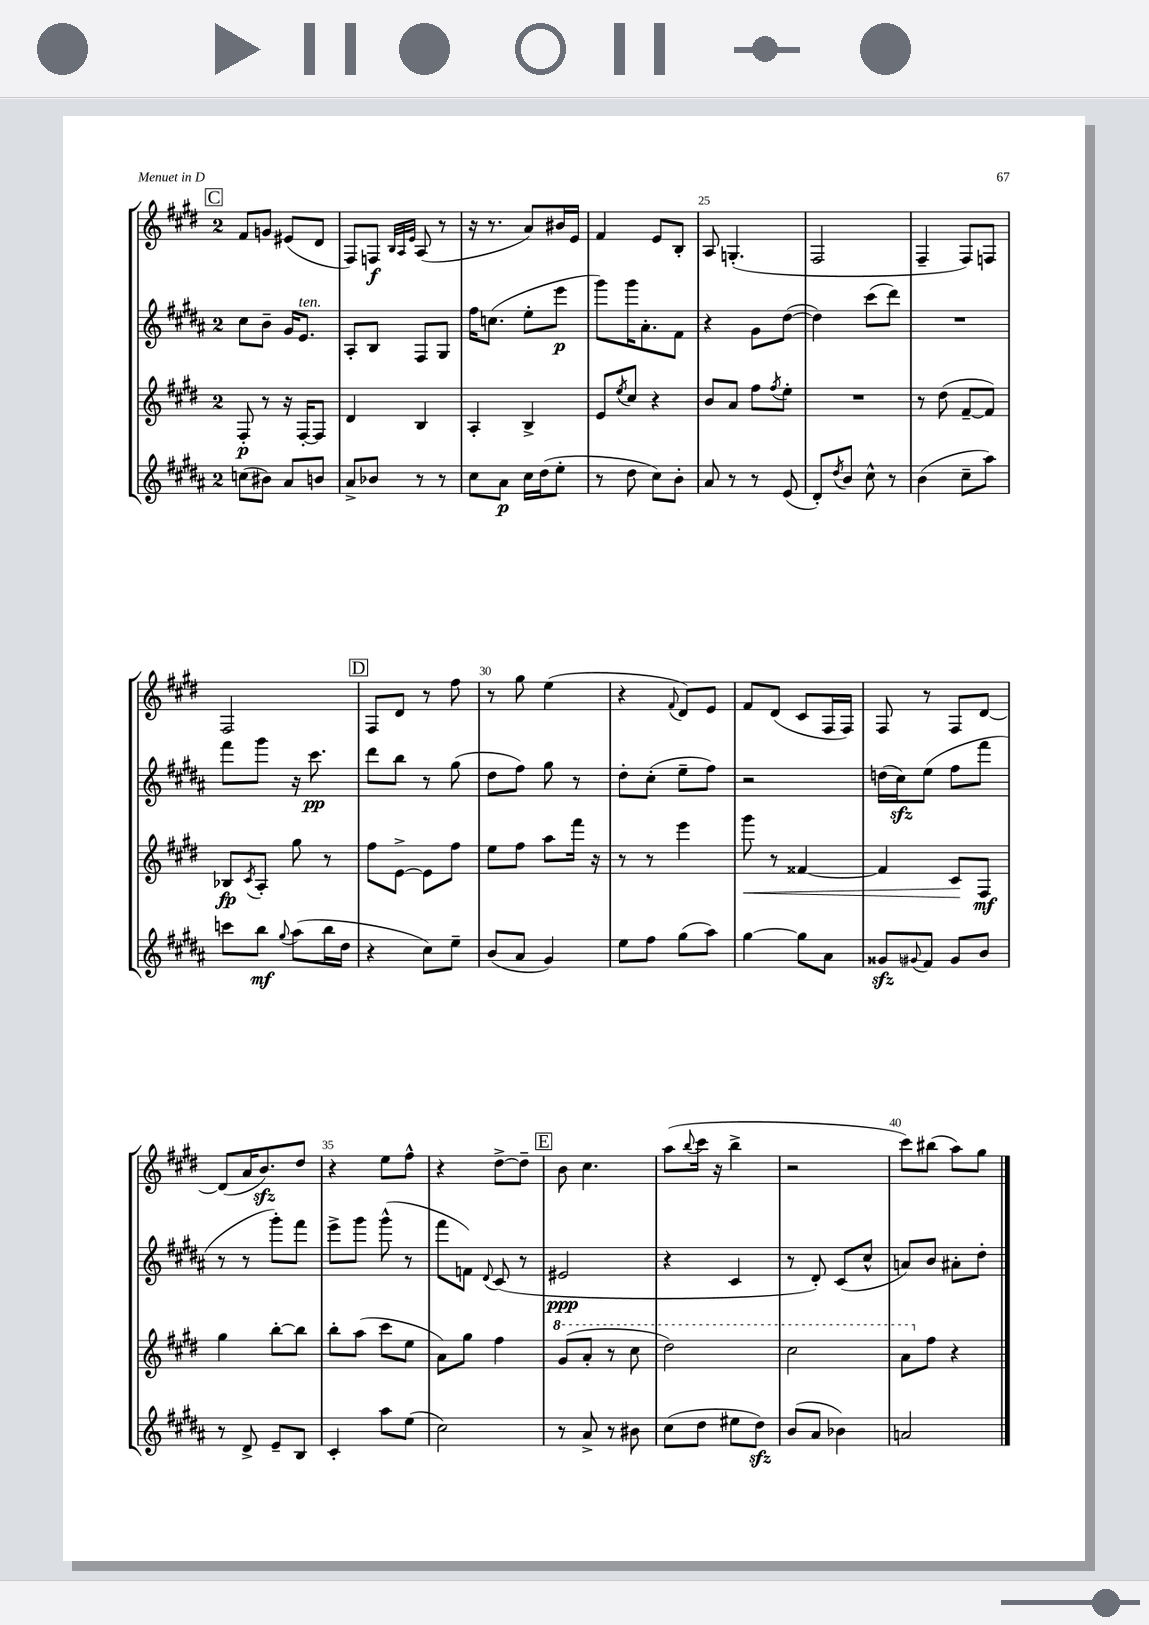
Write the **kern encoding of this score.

**kern	**kern	**kern	**kern
*staff4	*staff3	*staff2	*staff1
*clefG2	*clefG2	*clefG2	*clefG2
*k[f#c#g#d#a#]	*k[f#c#g#d#]	*k[f#c#g#d#a#]	*k[f#c#g#d#]
*M2/4	*M2/4	*M2/4	*M2/4
(8cc\L	8F#'/	8cc#\L	8f#/L
8b#\J)	8r	8b~\J	8g/J
8a#/L	16r	16g#/LK	(8e#/L
.	[16F#'/LK	8.e/J	.
8b/J	8F#/]J	.	8d#/J
=	=	=	=
8a#^/L	4d#/	8A#'/L	8F#/L)
8b-/J	.	8B/J	8F/J
.	.	.	32qqB/LLL
.	.	.	32qqA/
.	.	.	32qqe/JJJ
8r	4B/	8F#/L	(8A/
8r	.	8G#/J	8r
=	=	=	=
8cc#\L	4A'/	16ff#\LK	16r
.	.	(8.cc\J	8.r
8a#\J	.	.	.
16cc#\LL	4B^/	8ee'\L	8a/L)
(16dd#\J	.	.	.
8ee'\J	.	8eee\J	16b#/L
.	.	.	16e/JJ
=	=	=	=
8r	8e/L	8ggg#\L)	4f#/
.	8qee/	.	.
8dd#\	8cc#/J	16ggg#\K	.
.	.	8.a#'\	.
8cc#\L)	4r	.	8e/L
8b'\J	.	8f#\J	8B'/J
=	=	=	=
8a#/	8b/L	4r	8A/
8r	8a/J	.	(4.G'/
8r	8ff#\L	8g#\L	.
.	8qff#/	.	.
(8e/	8ee'\J	([8dd#\J	.
=	=	=	=
8d#'/L)	2r	4dd#\])	2F#/
8qdd#/	.	.	.
8b/J	.	.	.
8cc#^^\	.	(8ccc#\L	.
8r	.	8ddd#\J)	.
=	=	=	=
(4b\	8r	2r	4F#~/
.	(8dd#\	.	.
8cc#~\L	[8f#~/L	.	8F#/L)
8aa#\J)	8f#/]J)	.	8F/J
=	=	=	=
8ccc\L	8B-/L	8fff#\L	2F#/
.	8qc#/	.	.
8bb\J	8A'/J	8ggg#\J	.
8qqgg#/	.	.	.
(8aa#\L	8gg#\	16r	.
.	.	8.ccc#\	.
16bb\L	8r	.	.
16dd#\JJ	.	.	.
=	=	=	=
4r	8ff#\L	8ddd#\L	8F#/L
.	[8e^\J	8bb\J	8d#/J
8cc#\L)	8e\]L	8r	8r
8ee~\J	8ff#\J	(8gg#\	8ff#\
=	=	=	=
(8b/L	8ee\L	8dd#\L	8r
8a#/J	8ff#\J	8ff#\J)	8gg#\
4g#/)	8aa\L	8gg#\	(4ee\
.	16fff#\Jk	8r	.
.	16r	.	.
=	=	=	=
8ee\L	8r	8dd#'\L	4r
8ff#\J	8r	(8cc#'\J	.
.	.	.	8qqf#/
(8gg#\L	4eee\	8ee~\L	8d#/L)
8aa#\J)	.	8ff#\J)	8e/J
=	=	=	=
[4gg#\	8ggg#\	2r	8f#/L
.	8r	.	(8d#/J
8gg#\]L	[4f##/	.	8c#/L
8a#\J	.	.	16F#/L
.	.	.	16F#/JJ)
=	=	=	=
8g##/L	4f##/]	(16dd\LL	8F#/
.	.	16cc#\J)	.
8qqg#/	.	.	.
8f#/J	.	(8ee\J	8r
8g#/L	8c#/L	8ff#\L	8F#/L
8b/J	8F#/J	8fff#\J	[8d#/J
=	=	=	=
8r	4gg#\	8r	(8d#/]L
8d#^/	.	8r	16a/K
.	.	.	8.b/)
8e~/L	[8bb'\L	8ggg#'\L)	.
8B/J	8bb\]J	8fff#\J	8dd#/J
=	=	=	=
4c#'/	8bb'\L	8eee^\L	4r
.	(8aa\J	8ggg#\J	.
8aa#\L	8ccc#\L	(8ggg#^^\	8ee\L
(8ee\J	8ee\J	8r	8ff#^^\J
=	=	=	=
2cc#\)	8a\L)	8fff#\L	4r
.	8gg#\J	8f\J)	.
.	.	8qqd#/	.
.	4ff#\	(8c#/	[8dd#^\L
.	.	8r	8dd#~\]J
=	=	=	=
8r	(8gg#/L	2e#/	8b\
8a#^/	8aa'/J	.	4.cc#\
8r	8r	.	.
8b#\	8ccc#\	.	.
=	=	=	=
(8cc#\L	2ddd#\)	4r	(8aa\L
.	.	.	8qqbb/
8dd#\J	.	.	16ccc#\Jk
.	.	.	16r
8ee#\L	.	4c#/	4bb^\
8dd#\J)	.	.	.
=	=	=	=
(8b/L	2ccc#\	8r	2r
8a#/J	.	8d#'/)	.
4b-\)	.	(8c#/L	.
.	.	8cc#^^/J	.
=	=	=	=
2a/	8aa\L	8a/L)	8ccc#\L)
.	8ff#\J	8b/J	(8bb#\J
.	4r	8a#'\L	8aa\L)
.	.	8dd#'\J	8gg#\J
==	==	==	==
*-	*-	*-	*-
